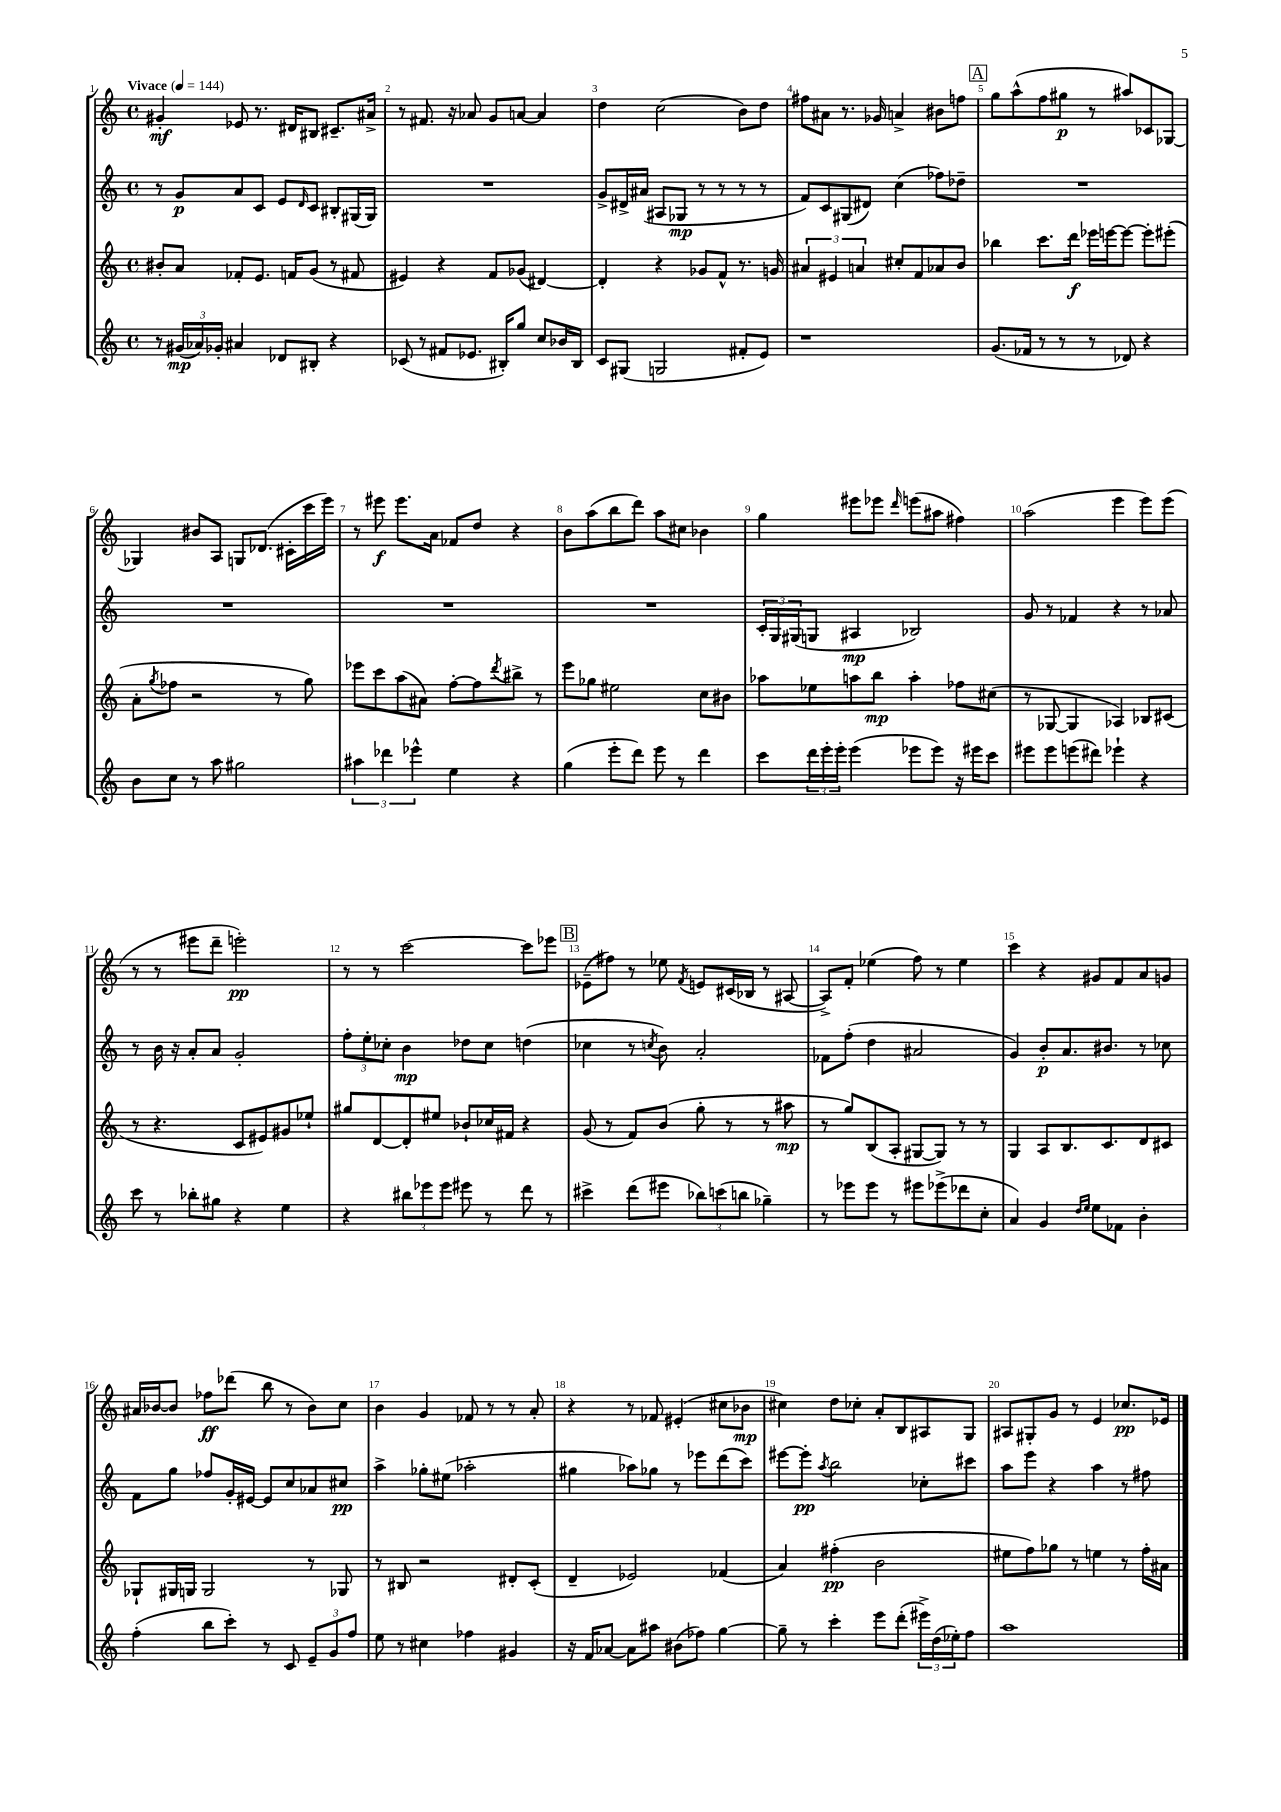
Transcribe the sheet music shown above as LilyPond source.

<<
\new StaffGroup <<
\new Staff = "s0" {
    \clef treble \key c \major \defaultTimeSignature \time 4/4 \tempo "Vivace" 4 = 144
    gis'4-.\mf ees'8 r8. dis'16 bis8 cis'8.-- ais'16-> |
    r8 fis'8. r16 aes'8 g'8 a'8~ a'4 |
    d''4 c''2( b'8) d''8 |
    fis''8 ais'8 r8. ges'16 a'4-> bis'8 f''8 |
    \mark \markup { \box "A" } g''8 a''8-^( f''8 gis''8\p r8 ais''8) ces'8 ges8~ |
    ges4 bis'8 a8 g8 des'8.( cis'16-. c'''16 e'''16) |
    r8 eis'''8\f eis'''8. a'16 fes'8 d''8 r4 |
    b'8 a''8( b''8 d'''8) a''8 cis''8 bes'4 |
    g''4 eis'''8 ees'''8 \grace { d'''16 } e'''8( ais''8 fis''4) |
    a''2( e'''4 e'''8) e'''8( |
    r8 r8 eis'''8 d'''8-- e'''2-.\pp) |
    r8 r8 c'''2~ c'''8 ees'''8 |
    \mark \markup { \box "B" } ees'8--( fis''8) r8 ees''8 \acciaccatura { f'8 } e'8 cis'16( bes16 r8 ais8~ |
    ais8->) f'8-. ees''4( f''8) r8 ees''4 |
    c'''4 r4 gis'8 f'8 a'8 g'8 |
    ais'16 bes'16~ bes'8 fes''8\ff des'''8( b''8 r8 bes'8) c''8 |
    b'4 g'4 fes'8 r8 r8 a'8-. |
    r4 r8 fes'8 eis'4-.( cis''8 bes'8\mp |
    cis''4) d''8 ces''8-. a'8-. b8 ais8 g8 |
    ais8 gis8-. g'8 r8 e'4 ces''8.\pp ees'16 \bar "|." |
}
\new Staff = "s1" {
    \clef treble \key c \major \defaultTimeSignature \time 4/4
    r8 g'8\p a'8 c'8 e'8 \grace { d'16 } c'8 bis8-. gis16( gis16) |
    R1 |
    g'8-> dis'16-> ais'16( ais8 ges8\mp r8 r8 r8 r8 |
    f'8) c'8 gis8( dis'8) c''4( fes''8) des''8-- |
    \mark \markup { \box "A" } R1 |
    R1 |
    R1 |
    R1 |
    \tuplet 3/2 { c'16-. g16 gis16( } g8 ais4\mp bes2) |
    g'8 r8 fes'4 r4 r8 aes'8 |
    r8 b'16 r16 a'8-. a'8 g'2-. |
    \tuplet 3/2 { f''8-. e''8-. ces''8-. } b'4\mp des''8 ces''8 d''4( |
    \mark \markup { \box "B" } ces''4 r8 \acciaccatura { c''8 } b'8) a'2-. |
    fes'8 f''8-.( d''4 ais'2 |
    g'4) b'8-.\p a'8. bis'8. r8 ces''8 |
    f'8 g''8 fes''8 g'16-. eis'16~ eis'8 c''8 aes'8 cis''8\pp |
    a''4-> ges''8-. eis''8( aes''2-. |
    gis''4 aes''8) ges''8 r8 ees'''8 d'''8( c'''8) |
    eis'''8~ eis'''8-.\pp \acciaccatura { a''8 } b''2 ces''8-. cis'''8 |
    a''8 e'''8 r4 a''4 r8 fis''8 \bar "|." |
}
\new Staff = "s2" {
    \clef treble \key c \major \defaultTimeSignature \time 4/4
    bis'8-. a'8 fes'8-. e'8. f'16 g'8( r8 fis'8 |
    eis'4) r4 f'8 ges'8( dis'4~) |
    dis'4-. r4 ges'8 f'8-^ r8. g'16 |
    \tuplet 3/2 { ais'4 eis'4 a'4 } cis''8-. f'8 aes'8 b'8 |
    \mark \markup { \box "A" } bes''4 c'''8. d'''16\f ees'''16 e'''16~ e'''8~ e'''8-. eis'''8-.( |
    a'8-. \acciaccatura { g''8 } fes''8 r2 r8 g''8) |
    ees'''8 c'''8 a''8( ais'8) f''8~-. f''8 \acciaccatura { d'''8 } bis''8-> r8 |
    e'''8 ges''8 eis''2 c''8 bis'8 |
    aes''8 ees''8 a''8 b''8\mp a''4-. fes''8 cis''8( |
    r8 ges8~ ges4 aes4) bes8 cis'8( |
    r8 r4. c'8 eis'8) gis'8 ees''8-! |
    gis''8 d'8~ d'8-. eis''8 bes'8-! ces''16 fis'16 r4 |
    \mark \markup { \box "B" } g'8( r8 f'8) b'8( g''8-. r8 r8 ais''8\mp |
    r8 g''8) b8( a8-. gis8~ gis8) r8 r8 |
    g4 a8 b8. c'8. d'8 cis'8 |
    ges8-! gis16 g16 g2 r8 ges8 |
    r8 bis8 r2 dis'8-. c'8-.( |
    d'4-- ees'2) fes'4( |
    a'4) fis''4-.\pp( b'2 |
    eis''8 f''8) ges''8 r8 e''4 r8 f''16-. ais'16 \bar "|." |
}
\new Staff = "s3" {
    \clef treble \key c \major \defaultTimeSignature \time 4/4
    r8 \tuplet 3/2 { gis'16\mp( aes'16) ges'16-. } ais'4 des'8 bis8-. r4 |
    ces'8( r8 fis'8 ees'8. bis16-.) g''8 c''8 bes'16 bis16 |
    c'8 gis8( g2 fis'8-. e'8) |
    r1 |
    \mark \markup { \box "A" } g'8.( fes'16 r8 r8 r8 des'8) r4 |
    b'8 c''8 r8 a''8 gis''2 |
    \tuplet 3/2 { ais''4 des'''4 ees'''4-^ } e''4 r4 |
    g''4( e'''8-. d'''8) e'''8 r8 d'''4 |
    c'''8 \tuplet 3/2 { d'''16 e'''16-. e'''16-. } e'''4( ees'''8 ees'''8) r16 eis'''16 c'''8 |
    eis'''8 eis'''8 e'''8( dis'''8) ees'''4-! r4 |
    c'''8 r8 bes''8-. gis''8 r4 e''4 |
    r4 \tuplet 3/2 { bis''8 ees'''8 ees'''8 } eis'''8 r8 d'''8 r8 |
    \mark \markup { \box "B" } cis'''4-> d'''8( eis'''8 \tuplet 3/2 { bes''8) c'''8( b''8 } ges''4--) |
    r8 ees'''8 ees'''8 r8 eis'''8 ees'''8->( des'''8 c''8-. |
    a'4) g'4 \grace { d''16 e''16 } e''8 fes'8 b'4-. |
    f''4-.( b''8 c'''8-.) r8 c'8 \tuplet 3/2 { e'8-- g'8 f''8 } |
    e''8 r8 cis''4 fes''4 gis'4 |
    r16 f'16 aes'8~ aes'8 ais''8 bis'8( fes''8) g''4~ |
    g''8-- r8 c'''4-. e'''8 d'''8-.( \tuplet 3/2 { eis'''16->) d''16( ees''16-.) } f''8 |
    a''1 \bar "|." |
}
>>
>>
\layout { \context { \Score \override BarNumber.break-visibility = ##(#f #t #t) barNumberVisibility = #all-bar-numbers-visible } }
